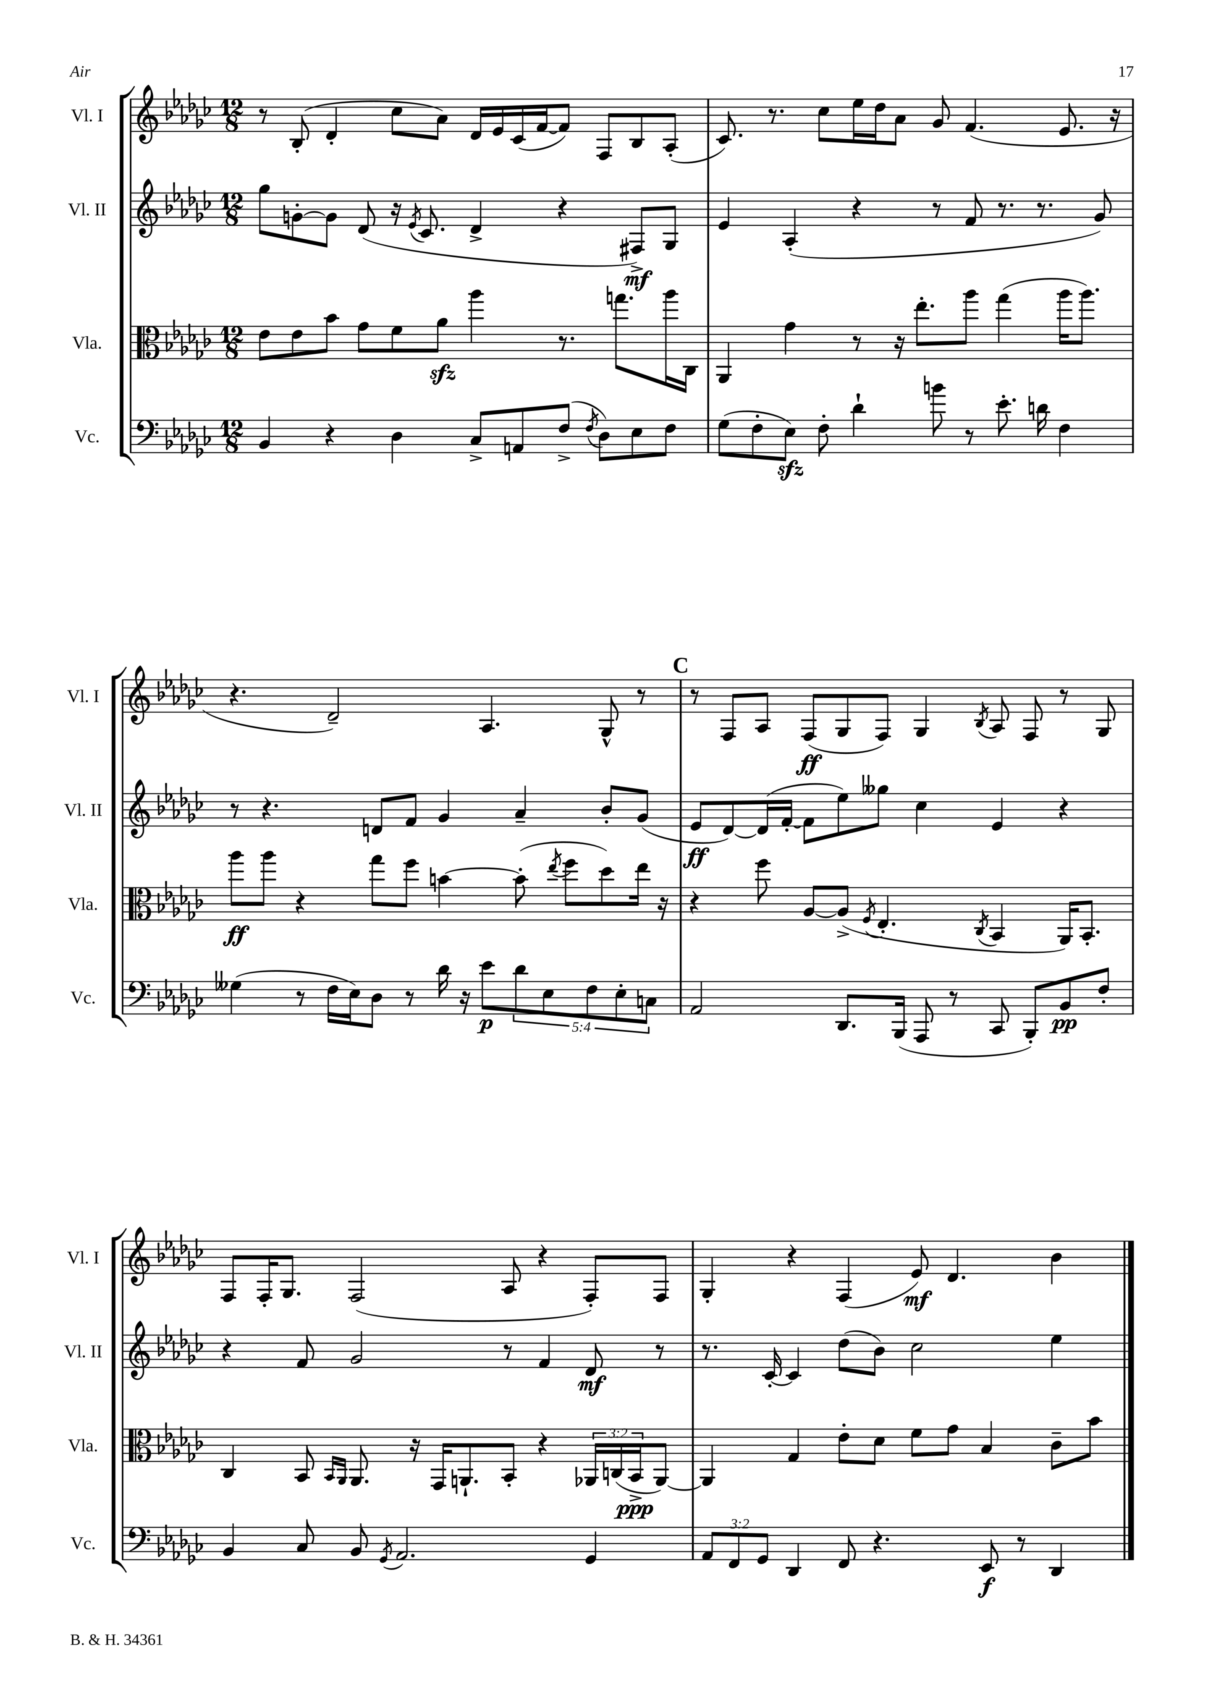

**kern	**kern	**kern	**kern
*staff4	*staff3	*staff2	*staff1
*clefF4	*clefC3	*clefG2	*clefG2
*k[b-e-a-d-g-c-]	*k[b-e-a-d-g-c-]	*k[b-e-a-d-g-c-]	*k[b-e-a-d-g-c-]
*M12/8	*M12/8	*M12/8	*M12/8
4BB-	8e-	8gg-	8r
.	8e-	[8g'	(8B-'
4r	8b-	8g]	4d-'
.	8g-	(8d-	.
4D-	8f	16r	8cc-
.	.	8qe-	.
.	.	8.c-	.
.	8a-	.	8a-)
8C-^	4aa-	4d-^	16d-
.	.	.	16e-
8AA	.	.	(16c-
.	.	.	[16f
(8F^	8.r	4r	8f])
8qF	.	.	.
8D-)	.	.	8F
.	8.gg	.	.
8E-	.	8F#^)	8B-
8F	16aa-	8G-	(8A-'
.	16C-	.	.
=	=	=	=
(8G-	4AA-	4e-	8.c-)
8F'	.	.	.
.	.	.	8.r
8E-)	4g-	(4A-'	.
8F'	.	.	8cc-
4d-`	8r	4r	16ee-
.	.	.	16dd-
.	16r	.	8a-
.	8.ee-'	.	.
8b	.	8r	8g-
8r	8aa-	8f	(4.f
8.e-'	(4gg-	8.r	.
16d	.	8.r	.
4F	16aa-	.	8.e-
.	8.aa-)	.	.
.	.	8g-)	.
.	.	.	16r
=	=	=	=
(4G--	8aa-	8r	4.r
.	8aa-	4.r	.
8r	4r	.	.
16F	.	.	2d-~)
16E-)	.	.	.
8D-	8gg-	8d	.
8r	8ff	8f	.
16d-	[4b	4g-	.
16r	.	.	.
8e-	.	.	4.A-
10d-	(8b']	4a-~	.
10E-	.	.	.
.	8qee-	.	.
.	8ff	.	.
10F	.	.	.
.	8dd-)	8b-'	8G-^^
10E-'	.	.	.
.	16ee-	(8g-	8r
10C	.	.	.
.	16r	.	.
=	=	=	=
2AA-	4r	8e-	8r
.	.	[8d-)	8F
.	8ff	(16d-]	8A-
.	.	[16f'	.
.	[8A-	8f]	(8F
8.DD-	(8A-^]	8ee-)	8G-
.	8qF	.	.
.	4.E-'	8gg--	8F)
(16BBB-	.	.	.
8AAA-	.	4cc-	4G-
8r	.	.	.
.	8qC-	.	8qB-
8CC-	4BB-	4e-	8A-
8BBB-')	.	.	8F
8BB-	16AA-)	4r	8r
.	8.BB-'	.	.
8F'	.	.	8G-
=	=	=	=
4BB-	4C-	4r	8F
.	.	.	16F'
.	.	.	8.G-
8C-	8BB-	8f	.
.	16qqBB-	.	.
.	16qqAA-	.	.
8BB-	8.AA-	2g-	(2F
8qGG-	.	.	.
2.AA-	.	.	.
.	16r	.	.
.	16GG-	.	.
.	8.AA`	.	.
.	8BB-'	8r	8A-
.	4r	4f	4r
4GG-	24AA-	8d-	8F')
.	(24C	.	.
.	24BB-^	.	.
.	[8AA-)	8r	8F
=	=	=	=
12AA-	4AA-]	8.r	4G-'
12FF	.	.	.
12GG-	.	.	.
.	.	[16c-'	.
4DD-	4G-	4c-]	4r
8FF	8e-'	(8dd-	(4F
4.r	8d-	8b-)	.
.	8f	2cc-	8e-)
.	8g-	.	4.d-
8EE-	4B-	.	.
8r	.	.	.
4DD-	8c-~	4ee-	4b-
.	8b-	.	.
==	==	==	==
*-	*-	*-	*-
